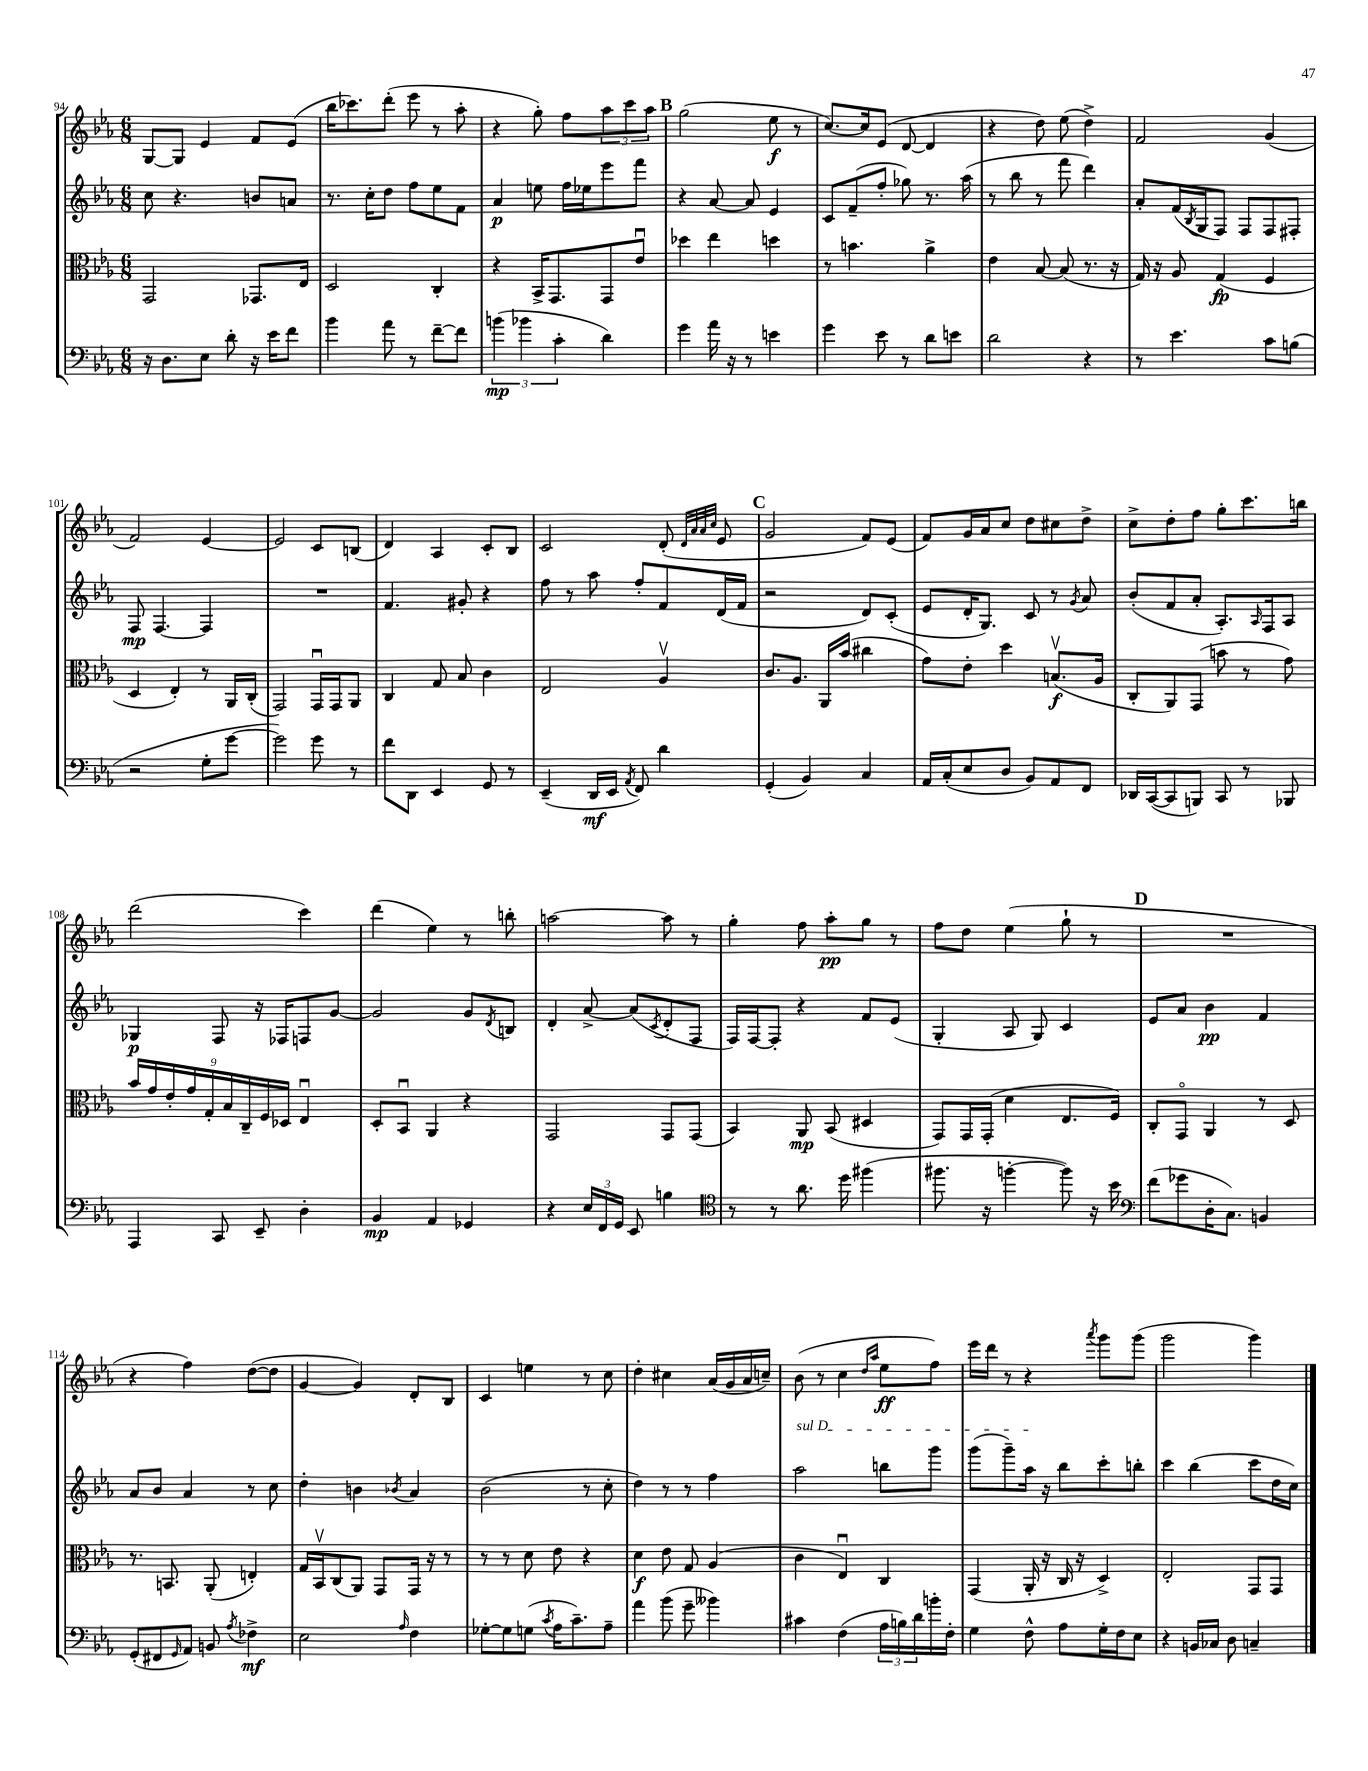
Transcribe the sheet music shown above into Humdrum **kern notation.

**kern	**kern	**kern	**kern
*staff4	*staff3	*staff2	*staff1
*clefF4	*clefC3	*clefG2	*clefG2
*k[b-e-a-]	*k[b-e-a-]	*k[b-e-a-]	*k[b-e-a-]
*M6/8	*M6/8	*M6/8	*M6/8
16r	2GG	8cc	[8G
8.D	.	.	.
.	.	4.r	8G]
8E-	.	.	4e-
8d'	.	.	.
16r	8.GG-	8b	8f
16e-	.	.	.
8f	.	8a	(8e-
.	16E-	.	.
=	=	=	=
4b-	2D	8.r	16bb-
.	.	.	8.ccc-)
.	.	16cc'	.
8a-	.	8dd	(8ddd'
8r	.	8ff	8eee-
[8f~	4C'	8ee-	8r
8f]	.	8f	8aa-'
=	=	=	=
(6b	4r	4a-	4r
6b-	.	.	.
.	16BB-^	8ee	8gg')
.	8.GG	.	.
6c'	.	.	.
.	.	16ff	8ff
.	.	16ee-	.
4d)	8GG	8eee-	12aa-
.	.	.	12ccc
.	8e-u	8fff	.
.	.	.	12aa-
=	=	=	=
4g	4dd-	4r	(2gg
16a-	4ee-	[8a-	.
16r	.	.	.
8r	.	8a-]	.
4e	4dd	4e-	8ee-
.	.	.	8r
=	=	=	=
4g	8r	8c	[8.cc)
.	4.b	(8f~	.
.	.	.	16cc]
8e-	.	8ff'	(8e-
8r	.	8gg-)	[8d
8d	4a-^	8.r	4d]
8e	.	.	.
.	.	(16aa-	.
=	=	=	=
2d	4e-	8r	4r
.	.	8bb-	.
.	[8B-	8r	8dd)
.	(8B-]	8fff	(8ee-
4r	8.r	4ddd)	4dd^)
.	16r	.	.
=	=	=	=
8r	16G)	8a-'	2f
.	16r	.	.
4.e-	8A-	(16f	.
.	.	8qB-	.
.	.	16G	.
.	(4G	8F)	.
.	.	8F	.
8c	4F	8F	(4g
(8B	.	8F#'	.
=	=	=	=
2r	4D	8F	2f)
.	.	[4.F	.
.	4E-')	.	.
8G'	8r	4F]	[4e-
[8g	16AA-	.	.
.	(16C'	.	.
=	=	=	=
2g])	2GG)	2.r	2e-]
8g	16GGu	.	8c
.	16GG	.	.
8r	8AA-	.	(8B
=	=	=	=
8f	4C	4.f	4d)
8DD	.	.	.
4EE-	8G	.	4A-
.	8B-	8g#'	.
8GG	4c	4r	8c'
8r	.	.	8B-
=	=	=	=
(4EE-~	2E-	8ff	2c
.	.	8r	.
16DD	.	8aa-	.
16EE-	.	.	.
8qAA-	.	.	.
8FF)	.	8ff'	.
4d	4A-v	8f	(8d'
.	.	.	32qqd
.	.	.	32qqa-
.	.	.	32qqa-
.	.	.	32qqcc
.	.	(16d	8e-
.	.	16f	.
=	=	=	=
(4GG'	8.c	2r	2g
.	8.A-	.	.
4BB-)	.	.	.
.	16AA-	.	.
.	(16b-	.	.
4C	4cc#	8d)	8f)
.	.	(8c'	(8e-
=	=	=	=
16AA-	8g)	8e-	8f)
(16C'	.	.	.
8E-	8e-'	16d'	16g
.	.	8.G)	16a-
8D	4dd	.	8cc
8BB-)	.	8c	8dd
8AA-	(8.Bv	8r	8cc#
.	.	8qg	.
8FF	.	8a-	8dd^
.	16A-	.	.
=	=	=	=
16DD-	8C'	(8b-'	8cc^
([16CC	.	.	.
8CC]	8AA-)	8f	8dd'
8BBB)	(8GG	8a-'	8ff
8CC	8b	8.A-')	8gg'
8r	8r	.	8.ccc
.	.	16qqA-	.
.	.	16F	.
8BBB-	8g)	8A-	.
.	.	.	16bb
=	=	=	=
4AAA-	18b-	4G-	(2ddd
.	18g	.	.
.	18e-'	.	.
.	18g	.	.
.	18G'	.	.
8CC	.	8F	.
.	18B-	.	.
.	18C~	.	.
8EE-~	.	16r	.
.	18F	.	.
.	.	16F-	.
.	18D-	.	.
4D'	4E-u	8F	4ccc)
.	.	[8g	.
=	=	=	=
4BB-	8D'	2g]	(4ddd
.	8BB-u	.	.
4AA-	4AA-	.	4ee-)
4GG-	4r	8g	8r
.	.	8qd	.
.	.	8B	8bb'
=	=	=	=
4r	2GG	4d'	[2aa
24E-	.	[8a-^	.
24FF	.	.	.
24GG	.	.	.
8EE-	.	(8a-]	.
.	.	8qc	.
4B	8GG	8d'	8aa]
.	(8GG	8F	8r
=	=	=	=
*clefC4	*	*	*
8r	4BB-)	16F)	4gg'
.	.	[16F	.
8r	.	8F']	.
8.a-	8AA-	4r	8ff
.	(8BB-	.	8aa-'
16dd	.	.	.
(4ff#	4D#	8f	8gg
.	.	(8e-	8r
=	=	=	=
8.ff#	8GG)	4G'	8ff
.	16GG	.	8dd
16r	(16GG'	.	.
[4ff'	4d	8A-	(4ee-
.	.	8G)	.
8ff])	8.E-	4c	8gg`
16r	.	.	8r
16b-	16F)	.	.
=	=	=	=
*clefF4	*	*	*
(8f	8C'	8e-	2.r
8g-	8GGo	8a-	.
16D'	4AA-	4b-	.
8.C)	.	.	.
4BB	8r	4f	.
.	8D	.	.
=	=	=	=
(8GG'	8.r	8a-	4r
8FF#	.	8b-	.
.	8.BB	.	.
16qqGG	.	.	.
8AA-)	.	4a-	4ff)
8BB	(8AA-'	.	.
8qA-	.	.	.
4F-^	4E')	8r	([8dd
.	.	8cc	8dd]
=	=	=	=
2E-	16G	4dd'	[4g
.	16BB-v	.	.
.	(8C	.	.
.	8AA-)	4b	4g])
.	8GG	.	.
16qqA-	.	8qb-	.
4F	16GG	4a-	8d'
.	16r	.	.
.	8r	.	8B-
=	=	=	=
[8G-'	8r	(2b-	4c
8G-]	8r	.	.
(8G	8d	.	4ee
8qc	.	.	.
16A-	8e-	.	.
8.c~)	.	.	.
.	4r	8r	8r
8A-~	.	8cc'	8cc
=	=	=	=
4a-	4d	4dd)	4dd'
(8b-	8e-	8r	4cc#
8g~	8G	8r	.
4b--)	(4A-	4ff	(16a-
.	.	.	16g
.	.	.	16a-
.	.	.	16cc~)
=	=	=	=
4c#	4c	2aa-	(8b-
.	.	.	8r
(4F	4E-u)	.	4cc
.	.	.	16qqdd
.	.	.	16qqaa-
24A-	4C	8bb	8ee-
24B)	.	.	.
24d	.	.	.
16b'	.	8ggg	8ff)
16F'	.	.	.
=	=	=	=
4G	(4GG	(8ggg	16eee-
.	.	.	16ddd
.	.	8ggg~)	8r
8F^^	16AA-'	16aa-	4r
.	16r	16r	.
8A-	16C	8bb-	.
.	16r	.	.
.	.	.	8qaaa-
16G'	4D^)	8ccc'	8ggg
16F	.	.	.
8E-	.	8bb'	(8ggg
=	=	=	=
4r	2E-'	4ccc	2ggg
16BB	.	(4bb-	.
16C-	.	.	.
8D	.	.	.
4C~	8GG	8ccc	4ggg)
.	8GG	16dd	.
.	.	16cc)	.
==	==	==	==
*-	*-	*-	*-
